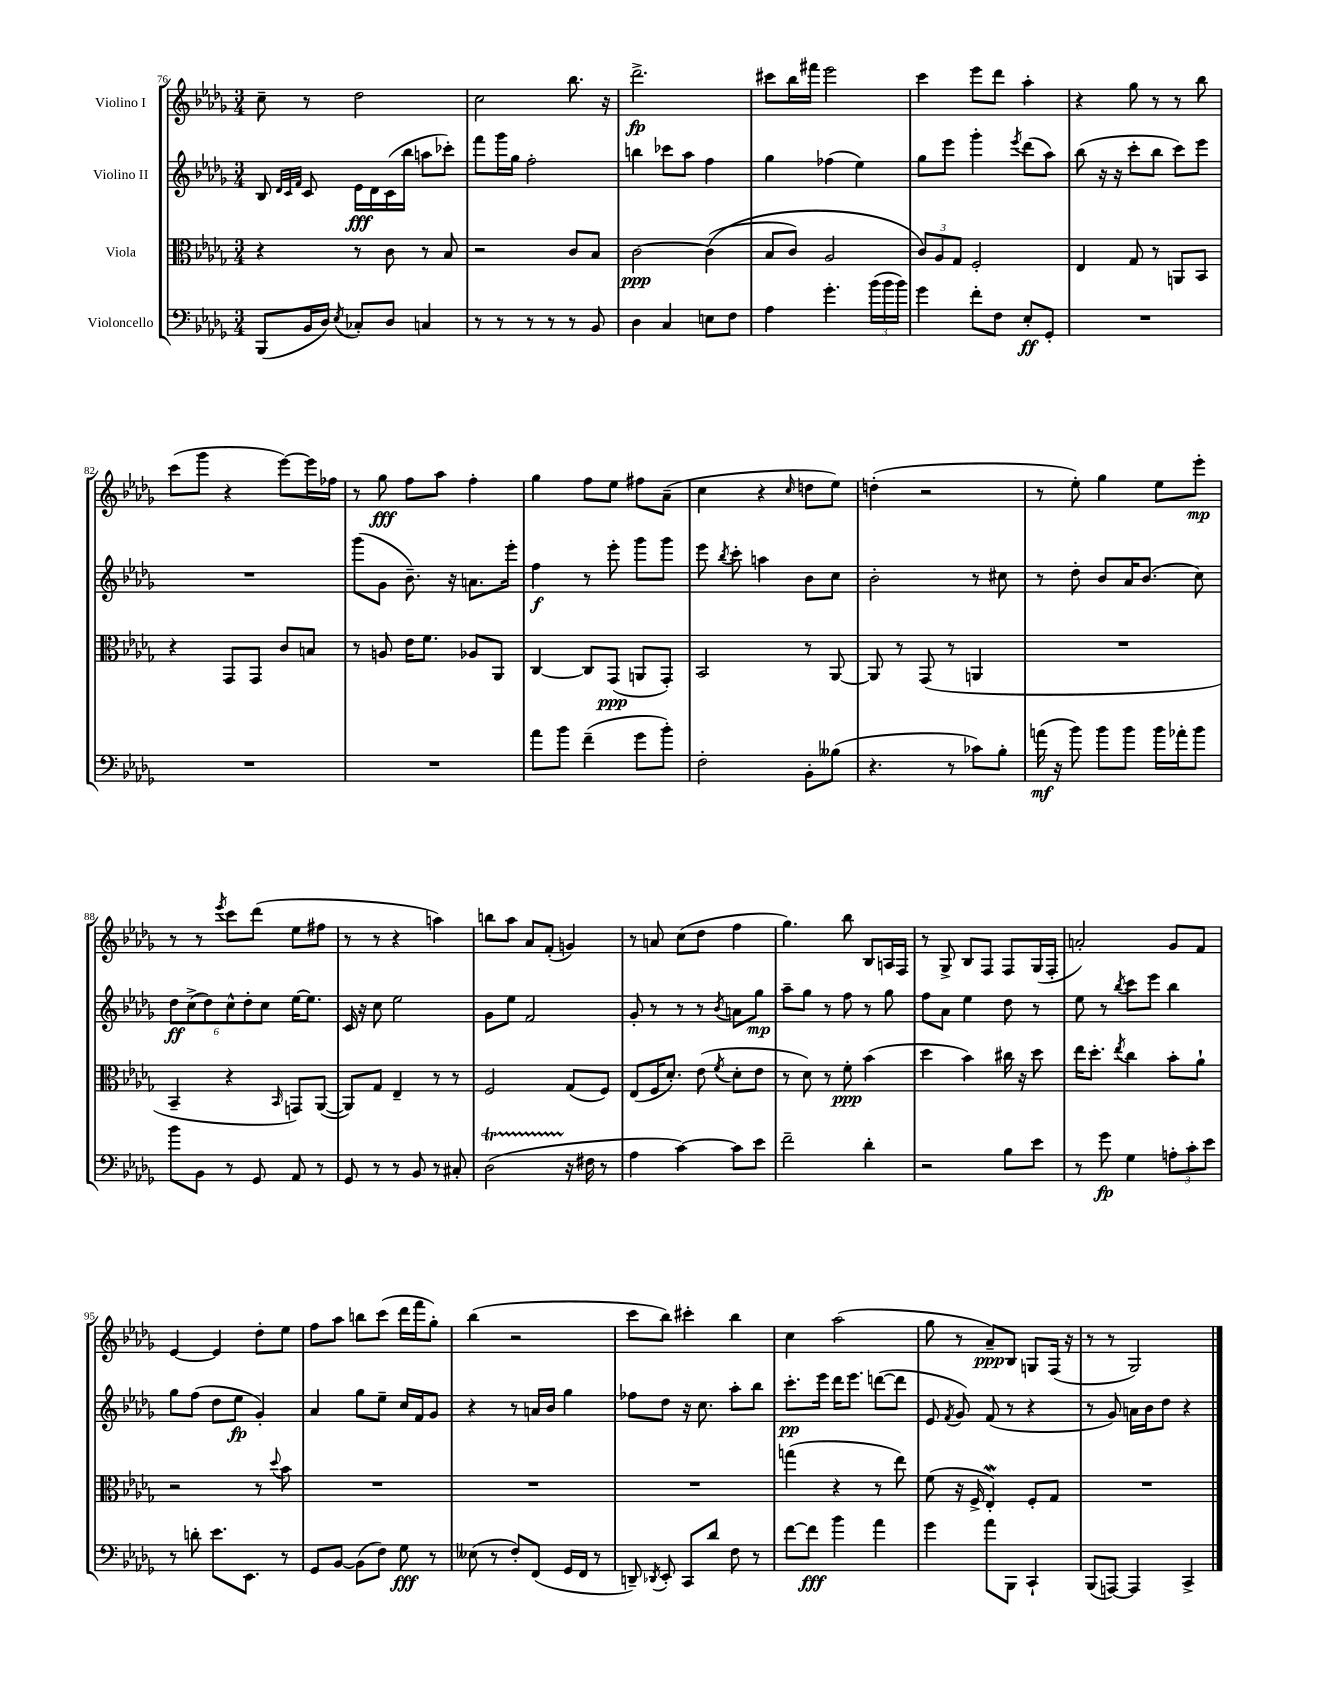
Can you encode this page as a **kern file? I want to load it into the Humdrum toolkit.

**kern	**kern	**kern	**kern
*staff4	*staff3	*staff2	*staff1
*clefF4	*clefC3	*clefG2	*clefG2
*k[b-e-a-d-g-]	*k[b-e-a-d-g-]	*k[b-e-a-d-g-]	*k[b-e-a-d-g-]
*M3/4	*M3/4	*M3/4	*M3/4
(8BBB-	4r	8B-	8cc~
.	.	32qqd-	.
.	.	32qqc	.
.	.	32qqf	.
16BB-	.	8c	8r
16D-)	.	.	.
8qE-	.	.	.
8C-'	8r	16e-	2dd-
.	.	16d-	.
8D-	8c	(16c	.
.	.	16bb-	.
4C	8r	8aa	.
.	8B-	8ccc-')	.
=	=	=	=
8r	2r	8fff	2cc
8r	.	16ggg-	.
.	.	16gg-	.
8r	.	2ff'	.
8r	.	.	.
8r	8c	.	8.bb-
8BB-	8B-	.	.
.	.	.	16r
=	=	=	=
4D-	[2c	4bb	2.ddd-^
4C	.	8ccc-	.
.	.	8aa-	.
8E	&((4c]	4ff	.
8F	.	.	.
=	=	=	=
4A-	8B-	4gg-	8ccc#
.	8c)	.	16bb-
.	.	.	16fff#
4.g-'	2A-	(4ff-	2eee-
.	.	4ee-)	.
(24b-	.	.	.
24b-	.	.	.
24b-)	.	.	.
=	=	=	=
4g-	12c&)	8gg-	4ccc
.	12A-	.	.
.	.	8eee-	.
.	12G-	.	.
8f'	2F'	4ggg-'	8eee-
8F	.	.	8ddd-
.	.	8qeee-	.
8E-'	.	(8ddd-	4aa-'
8GG-'	.	8aa-)	.
=	=	=	=
2.r	4E-	(8bb-	4r
.	.	16r	.
.	.	16r	.
.	8G-	8ccc'	8gg-
.	8r	8bb-	8r
.	8AA	8ccc)	8r
.	8BB-	8eee-	8bb-
=	=	=	=
2.r	4r	2.r	(8ccc
.	.	.	8ggg-
.	8GG-	.	4r
.	8GG-	.	.
.	8c	.	[8eee-)
.	8B	.	16eee-]
.	.	.	16ff-
=	=	=	=
2.r	8r	(8ggg-	8r
.	8A	8g-	8gg-
.	16e-	8.b-~)	8ff
.	8.f	.	.
.	.	.	8aa-
.	.	16r	.
.	8A-	8.a	4ff'
.	8AA-	.	.
.	.	16eee-'	.
=	=	=	=
8a-	[4C	4ff	4gg-
8b-	.	.	.
(4f~	8C]	8r	8ff
.	(8GG-	8eee-'	8ee-
8g-	8AA	8ggg-	8ff#
8b-')	8GG-')	8ggg-	(8a-~
=	=	=	=
2F'	2BB-	8eee-	4cc
.	.	8qbb-	.
.	.	8ccc'	.
.	.	4aa	4r
.	.	.	16qqcc
8BB-'	8r	8b-	8dd
(8B--	[8AA-	8cc	8ee-)
=	=	=	=
4.r	8AA-]	2b-'	(4dd'
.	8r	.	.
.	(8GG-	.	2r
8r	8r	.	.
8c-)	4AA	8r	.
8B-'	.	8cc#	.
=	=	=	=
(16a	2.r	8r	8r
16r	.	.	.
8b-)	.	8dd-'	8ee-')
8b-	.	8b-	4gg-
8b-	.	16a-	.
.	.	(8.b-	.
16b-	.	.	8ee-
16a-'	.	.	.
8b-	.	8cc)	8eee-'
=	=	=	=
8b-	4BB-~	12dd-	8r
.	.	(12cc^	.
8BB-	.	.	8r
.	.	12dd-)	.
.	.	.	8qeee-
8r	4r	12cc^^	8ccc
.	.	12dd-'	.
8GG-	.	.	(8ddd-
.	.	12cc	.
.	16qqBB-	.	.
8AA-	8GG)	[16ee-	8ee-
.	.	8.ee-]	.
8r	([8AA-	.	8ff#
=	=	=	=
8GG-	8AA-])	16c	8r
.	.	16r	.
8r	8G-	8cc	8r
8r	4E-~	2ee-	4r
8BB-	.	.	.
8r	8r	.	4aa)
8C#'	8r	.	.
=	=	=	=
(2D-	2F	8g-	8bb
.	.	8ee-	8aa-
.	.	2f	8a-
.	.	.	(8f'
16r	(8G-	.	4g)
16F#	.	.	.
8r	8F)	.	.
=	=	=	=
4A-	(8E-	8g-'	8r
.	16F	8r	8a
.	8.d-')	.	.
[4c)	.	8r	(8cc
.	(8e-	8r	8dd-
.	8qf	8qb-	.
8c]	8d-'	8a	4ff
8e-	8e-	8gg-	.
=	=	=	=
2f~	8r	8aa-~	4.gg-)
.	8d-)	8gg-	.
.	8r	8r	.
.	8f'	8ff	8bb-
4d-'	(4b-	8r	8B-
.	.	8gg-	16A
.	.	.	16F
=	=	=	=
2r	4dd-	8ff	8r
.	.	8a-	8G-^
.	4b-)	4ee-	8B-
.	.	.	8F
8B-	16cc#	8dd-	8F
.	16r	.	.
8e-	8dd-	8r	(16G-
.	.	.	16F'
=	=	=	=
8r	16ee-	8ee-	2a')
.	8.dd-'	.	.
8g-	.	8r	.
.	8qee-	8qbb-	.
4G-	4cc	8ccc	.
.	.	8eee-	.
12A'	8b-'	4bb-	8g-
12c'	.	.	.
.	8a-`	.	8f
12e-	.	.	.
=	=	=	=
8r	2r	8gg-	[4e-
8d'	.	(8ff	.
8.e-	.	8dd-	4e-]
.	.	8ee-	.
8.EE-	.	.	.
.	8r	4g-')	8dd-'
.	8qqdd-	.	.
8r	8b-	.	8ee-
=	=	=	=
8GG-	2.r	4a-	8ff
[8BB-	.	.	8aa-
(8BB-]	.	8gg-	8bb
8F)	.	8ee-~	(8ccc
8G-	.	16cc	16ddd-
.	.	16f	16fff
8r	.	8g-	8gg-')
=	=	=	=
(8E--	2.r	4r	(4bb-
8r	.	.	.
8F')	.	8r	2r
(8FF	.	16a	.
.	.	16b-	.
16GG-	.	4gg-	.
16FF	.	.	.
8r	.	.	.
=	=	=	=
8DD~)	2.r	8ff-	8ccc
8qDD-	.	.	.
8EE-'	.	8dd-	8bb-)
8CC	.	16r	4ccc#'
.	.	8.cc	.
8d-	.	.	.
8F	.	8aa-'	4bb-
8r	.	8bb-	.
=	=	=	=
[8f	(4gg	8.ccc'	4cc
8f]	.	.	.
.	.	16eee-	.
4b-	4r	16ddd-	(2aa-
.	.	8.eee-	.
4a-	8r	([8ddd	.
.	8ee-)	8ddd]	.
=	=	=	=
4g-	(8f	8e-	8gg-
.	.	8qf	.
.	16r	8g-)	8r
.	16F^	.	.
8a-	4E-')	(8f	8a-~)
8BBB-	.	8r	8B-
4CC`	8F'	4r	8G
.	8G-	.	(16F
.	.	.	16r
=	=	=	=
(8BBB-	2.r	8r	8r
[8AAA)	.	8g-)	8r
4AAA]	.	16a	2G-)
.	.	16b-	.
.	.	8dd-	.
4CC^	.	4r	.
==	==	==	==
*-	*-	*-	*-
